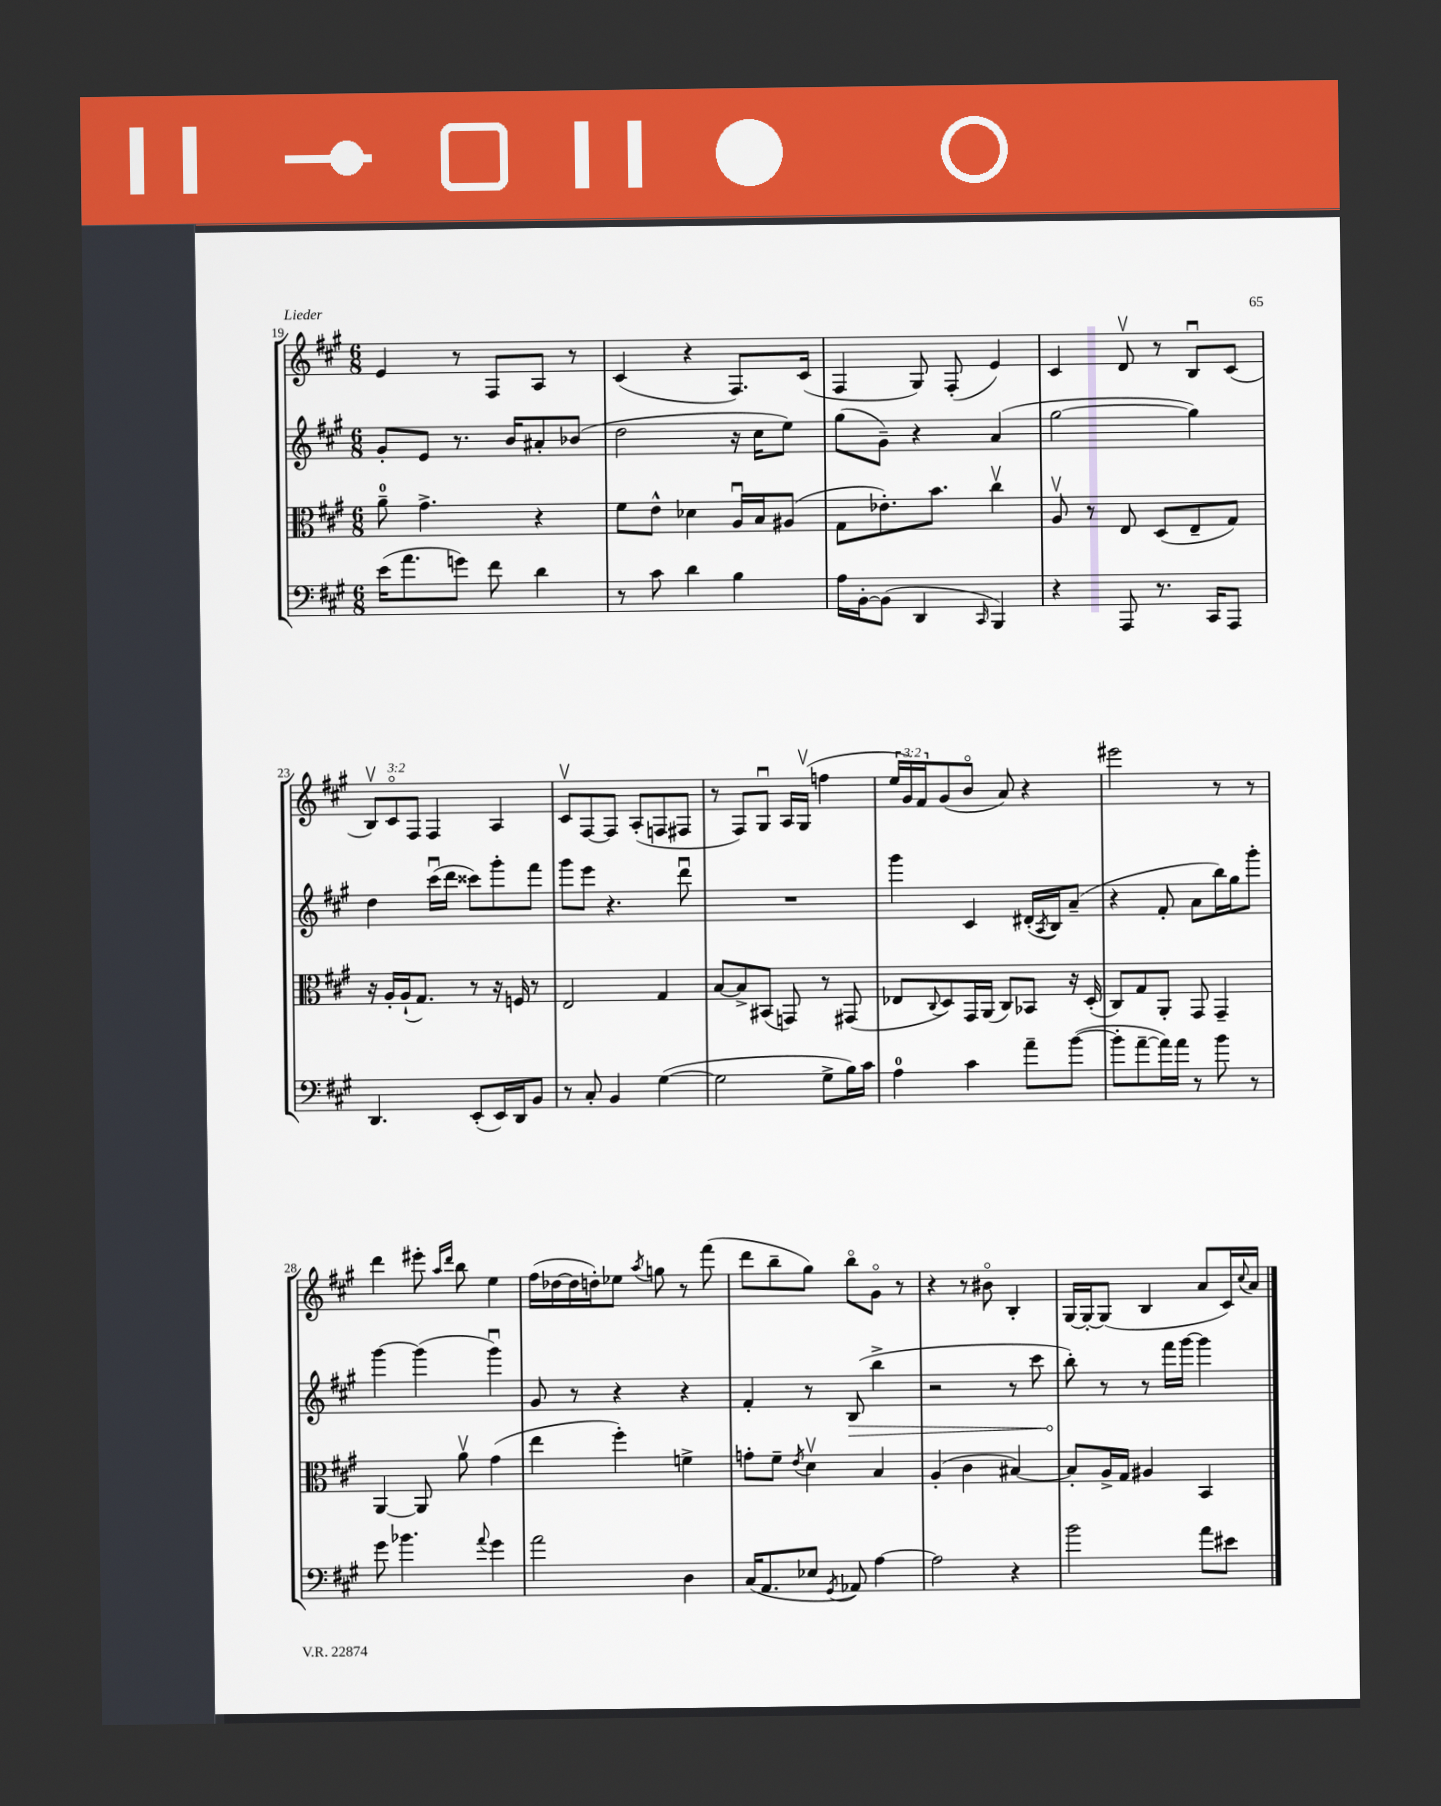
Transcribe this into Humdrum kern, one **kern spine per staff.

**kern	**kern	**kern	**dynam	**kern
*part4	*part3	*part2	*part2	*part1
*staff4	*staff3	*staff2	*staff2	*staff1
*clefF4	*clefC3	*clefG2	*	*clefG2
*k[f#c#g#]	*k[f#c#g#]	*k[f#c#g#]	*	*k[f#c#g#]
*M6/8	*M6/8	*M6/8	*	*M6/8
=19	=19	=19	=19	=19
(16e\KL	8a~\	8g#'/L	.	4e/
8.a\	.	.	.	.
.	4.g#^\	8e/J	.	.
8gn\J)	.	8.r	.	8r
8f#\	.	.	.	8F#/L
.	.	16b/KL	.	.
4d\	4r	8a#X'/	.	8A/J
.	.	(8b-X/J	.	8r
=20	=20	=20	=20	=20
8r	8f#\L	2dd\	.	(4c#/
8c#\	8e^^\J	.	.	.
4d\	4d-X\	.	.	4r
4B\	16Au/LL	16r	.	8.F#/L)
.	16B/J	16cc#\KL	.	.
.	(8A#X/J	8ee\J)	.	.
.	.	.	.	(16c#/Jk
=21	=21	=21	=21	=21
16A\LL	8G#\L	(8gg#\L	.	4F#/
[16BB'\J	.	.	.	.
(8BB\J]	8.e-X'\)	8g#~\J)	.	.
4DD/	.	4r	.	8G#/)
.	8.b\J	.	.	.
.	.	.	.	(8F#'/
16qqCC#/	.	.	.	.
4BBB/)	4cc#v\	(4a/	.	4e/)
=22	=22	=22	=22	=22
4r	8Av/	[2gg#\	.	4c#/
.	8r	.	.	.
8AAA/	8E/	.	.	8dv/
8.r	(8D/L	.	.	8r
.	8E~/	4gg#\])	.	8Bu/L
16CC#/KL	.	.	.	.
8AAA/J	8G#/J)	.	.	(8c#/J
!!LO:LB:g=z
=23	=23	=23	=23	=23
4.DD/	16r	4dd\	.	12Bv/L)
.	16A'/LL	.	.	.
.	.	.	.	12c#/
.	(16A`/J	.	.	.
.	.	.	.	12F#/J
.	8.G#/J)	.	.	.
.	.	(16ccc#u\LL	.	4F#/
.	.	16ddd\JJ	.	.
(8EE'/L	8r	8ccc##X\L)	.	.
16EE/L)	16r	8ggg#'\	.	4A/
16DD/J	16Fn/	.	.	.
8BB/J	8r	8fff#\J	.	.
=24	=24	=24	=24	=24
8r	2E/	8ggg#\L	.	8c#v/L
8C#'/	.	8eee\J	.	[8F#/
4BB/	.	4.r	.	8F#/J]
.	.	.	.	(8A'/L
([4G#\	4G#/	.	.	8Fn/
.	.	8dddu\	.	8F#X/J
=25	=25	=25	=25	=25
2G#\]	[8B/L	2.r	.	8r
.	8B^/]	.	.	8F#/L)
.	(8BB#X/J	.	.	8G#u/J
.	8GGn/)	.	.	16A/LL
.	.	.	.	(16G#v/JJ
8G#^\L	8r	.	.	4ffn\
16B\L)	(8GG#X/	.	.	.
16c#\JJ	.	.	.	.
=26	=26	=26	=26	=26
4A\	8E-X/L	4ggg#\	.	24ee/LL
.	.	.	.	24g#/)
.	.	.	.	24f#/J
.	8qqC#/	.	.	.
.	8D/)	.	.	(8g#/
4c#\	16GG#/L	4c#/	.	8b/J
.	(16AA/JJ	.	.	.
.	8C#/L)	.	.	8a/)
8a~\L	8BB-X/J	(16d#X'/LL	.	4r
.	.	8qA/	.	.
.	.	16B/J)	.	.
([8b\J	16r	(8a~/J	.	.
.	(16D'/	.	.	.
=27	=27	=27	=27	=27
8b'\L]	8C#/L)	4r	.	2eee#X\
[8a~\	8G#/	.	.	.
16a\L])	8AA'/J	8f#'/	.	.
16a\JJ	.	.	.	.
8r	8GG#/	8a\L	.	.
8b\	4GG#~/	16bb\L)	.	8r
.	.	16gg#\J	.	.
8r	.	8ggg#'\J	.	8r
!!LO:LB:g=z
=28	=28	=28	=28	=28
8g#\	[4AA/	[4ggg#\	.	4ddd\
4.b-X\	.	.	.	.
.	8AA/]	(4ggg#\]	.	8eee#X'\
.	.	.	.	16qqaa/LL
.	.	.	.	16qqddd/JJ
.	8av\	.	.	8bb\
8qqa/	.	.	.	.
4g#\	(4g#\	4ggg#u\)	.	4ee\
=29	=29	=29	=29	=29
2a\	4ee\	8g#/	.	(16ff#\LL
.	.	.	.	[16dd-X\
.	.	8r	.	16dd-\]
.	.	.	.	16ddn'\J)
.	4ff#'\)	4r	.	8ee-X\J
.	.	.	.	8qaa/
.	.	.	.	8ggn\
4D\	4fn^\	4r	.	8r
.	.	.	.	(8fff#\
=30	=30	=30	=30	=30
(16C#/KL	8gn'\L	4f#'/	.	8ddd\L
8.AA/	.	.	.	.
.	8f#~\J	.	.	8bb~\
.	8qe/	.	.	.
8E-X/J	4dv\	8r	.	8gg#\J)
8qGG#/	.	.	.	.
!	!	!	!LO:HP:b	!
8AA-X/)	.	(8B/	>	8bb\L
[4A\	4B/	4bb^\	.	8g#\J
.	.	.	.	8r
=31	=31	=31	=31	=31
2A\]	(4A'/	2r	.	4r
.	4c#\	.	.	8r
.	.	.	.	8b#X\
4r	[4B#X/)	8r	.	4B'/
.	.	8ccc#\	.	.
=32	=32	=32	=32	=32
2b\	8B#'/L]	8bb'\)	.	[16G#/LL
.	.	.	.	16G#'/J_
.	16A^/L	8r	]	(8G#/J]
.	16G#/JJ	.	.	.
.	4A#X/	8r	.	4B/
.	.	16fff#\LL	.	.
.	.	[16ggg#\JJ	.	.
8a\L	4BB/	4ggg#\]	.	8a/L
8e#X\J	.	.	.	16c#/L)
.	.	.	.	8qqcc#/
.	.	.	.	16a/JJ
==	==	==	==	==
*-	*-	*-	*-	*-
